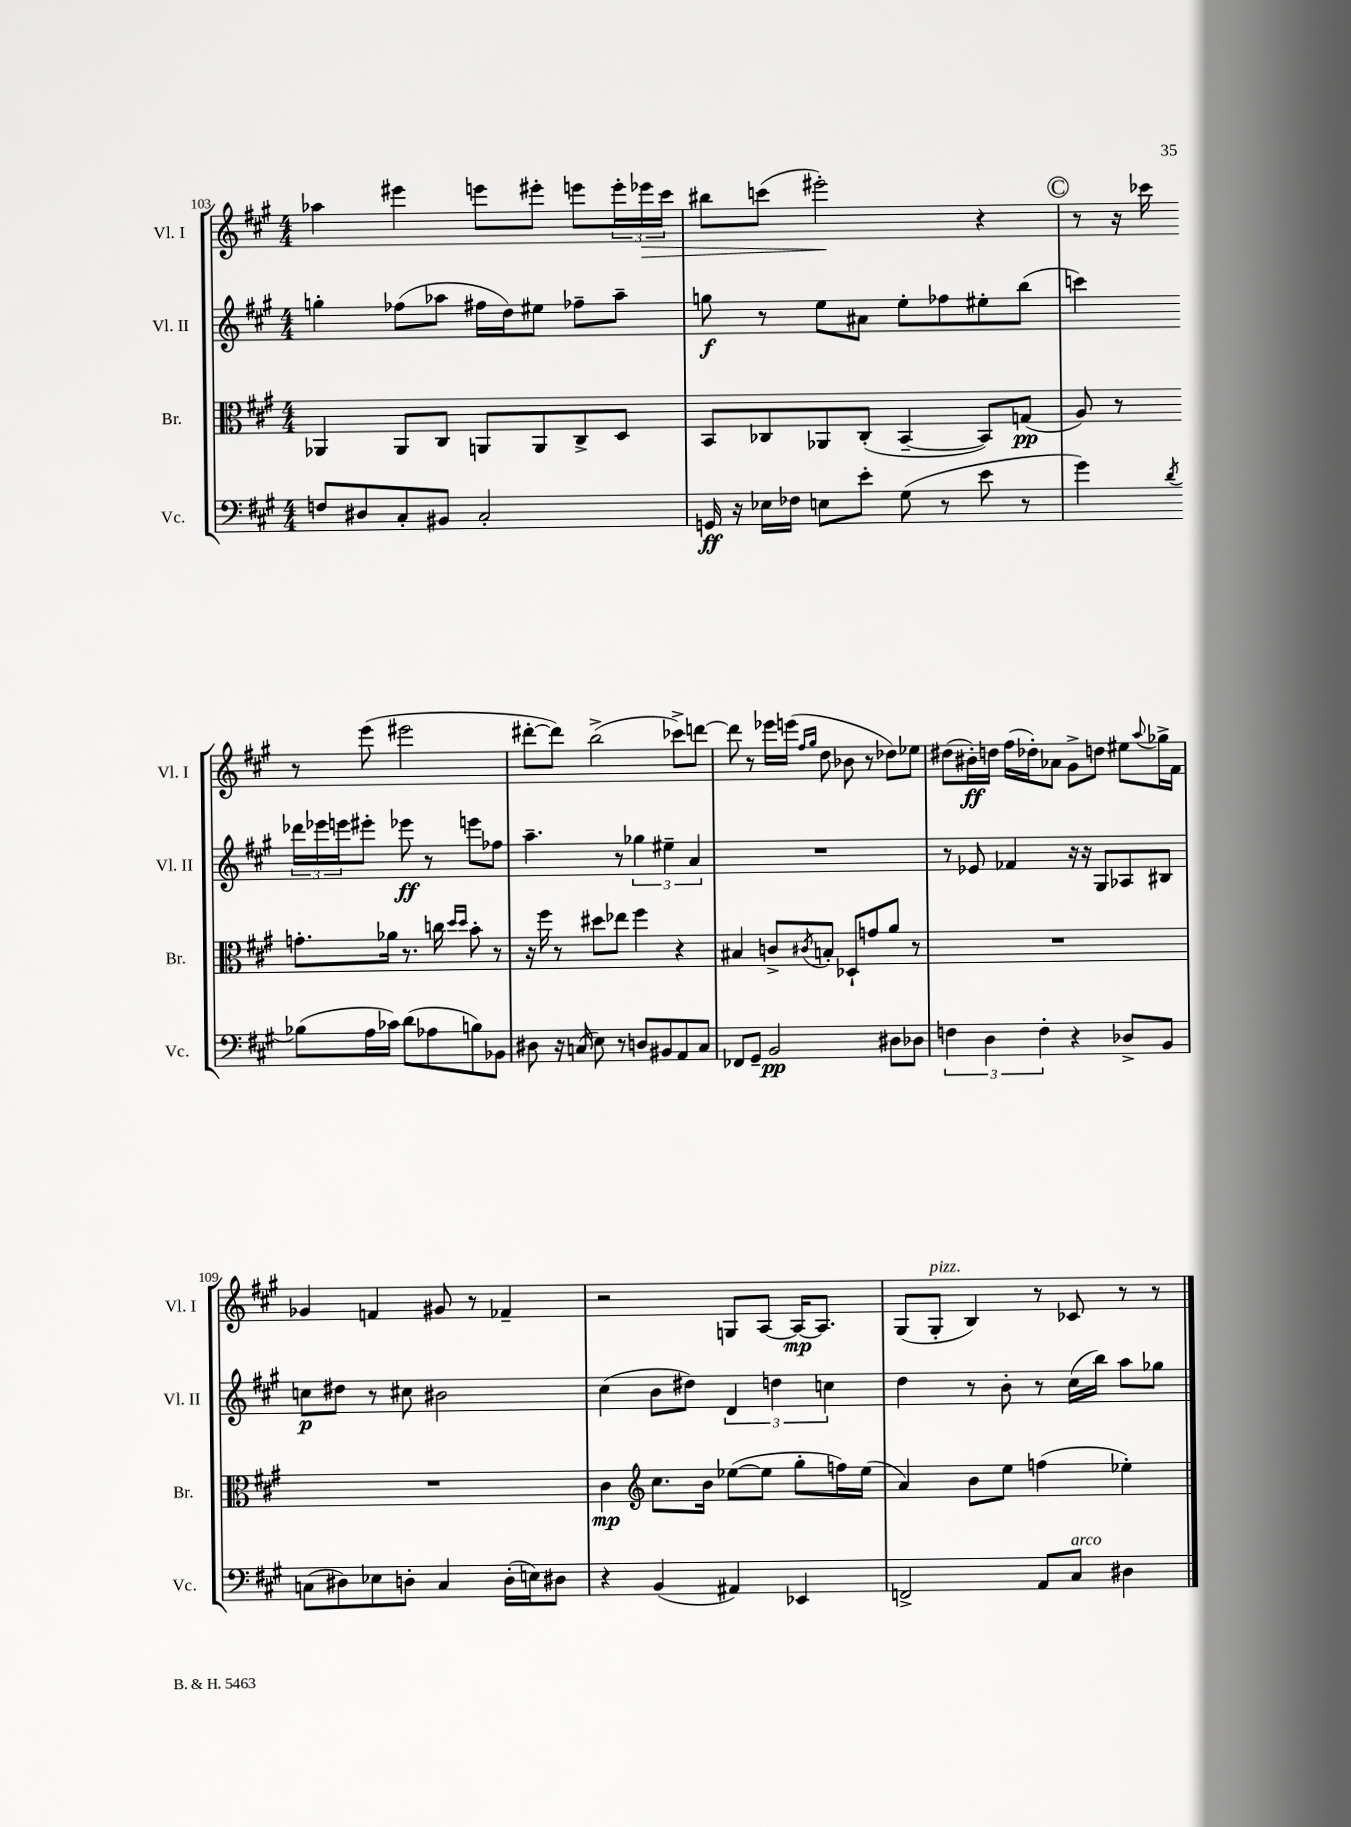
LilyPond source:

<<
\new StaffGroup <<
\new Staff = "s0" \with { instrumentName = "Vl. I" shortInstrumentName = "Vl. I" } {
    \clef treble \key a \major \numericTimeSignature \time 4/4
    aes''4 eis'''4 e'''8 eis'''8-. e'''8 \tuplet 3/2 { e'''16-. ees'''16\> cis'''16 } |
    bis''8 c'''8( eis'''2-.\!) r4 |
    \mark \markup { \circle "C" } r8 r16 ces'''16 r8 e'''8( eis'''2 |
    dis'''8~-. dis'''8) b''2->( ces'''8->) d'''8~ |
    d'''8 r8 ees'''16 e'''16( \grace { fis''16 gis''16 } d''8 bes'8 r8 des''8) ees''8 |
    dis''8( bis'16-.\ff) d''16 fis''16( des''16-.) aes'8 gis'8-> d''8 eis''8 \appoggiatura { a''8 } ges''16-> fis'16 |
    ges'4 f'4 gis'8 r8 fes'4-- |
    r2 g8 a8~ a16~\mp a8. |
    gis8( gis8-.^\markup { \italic "pizz." } b4) r8 ces'8 r8 r8 \bar "|." |
}
\new Staff = "s1" \with { instrumentName = "Vl. II" shortInstrumentName = "Vl. II" } {
    \clef treble \key a \major \numericTimeSignature \time 4/4
    g''4-. fes''8( aes''8 fis''16 d''16) eis''8 fes''8-- aes''8-- |
    g''8\f r8 e''8 ais'8 e''8-. fes''8 eis''8-. b''8( |
    \mark \markup { \circle "C" } c'''4) \tuplet 3/2 { des'''16 ees'''16 e'''16 } eis'''8-. ees'''8\ff r8 e'''8 fes''8 |
    a''4.-- r8 \tuplet 3/2 { ges''4 eis''4-- a'4 } |
    R1 |
    r8 ees'8 fes'4 r16 r16 gis8 aes8 bis8 |
    c''8\p dis''8 r8 cis''8 bis'2 |
    cis''4( b'8 dis''8) \tuplet 3/2 { d'4 d''4 c''4 } |
    d''4 r8 b'8-. r8 cis''16( b''16) a''8 ges''8 \bar "|." |
}
\new Staff = "s2" \with { instrumentName = "Br." shortInstrumentName = "Br." } {
    \clef alto \key a \major \numericTimeSignature \time 4/4
    aes,4 aes,8 cis8 a,8 a,8 cis8-> d8 |
    b,8 ces8 aes,8 ces8-.( b,4~-- b,8) g8\pp( |
    \mark \markup { \circle "C" } a8) r8 g'8.-. aes'16 r8. c''16 \grace { d''16 d''16 } b'8-. r8 |
    r16 fis''16 r8 dis''8 ees''8 fis''4 r4 |
    bis4 c'8-> \acciaccatura { cis'8 } b8-. des8-! g'8 a'8 r8 |
    R1 |
    R1 |
    cis'4\mp \clef treble cis''8. b'16 ees''8~( ees''8 gis''8-. f''16) ees''16( |
    a'4) b'8 e''8 f''4( ees''4-.) \bar "|." |
}
\new Staff = "s3" \with { instrumentName = "Vc." shortInstrumentName = "Vc." } {
    \clef bass \key a \major \numericTimeSignature \time 4/4
    f8 dis8 cis8-. bis,8 cis2-. |
    g,16\ff r16 ees16 fes16 e8 e'8-. gis8( r8 e'8 r8 |
    \mark \markup { \circle "C" } gis'4) \acciaccatura { d'8 } bes8( a16 ces'16) d'8( aes8 b8) bes,8 |
    dis8 r16 c16( e8) r8 d8 bis,8 a,8 c8 |
    fes,8 gis,8-- b,2\pp dis8 des8 |
    \tuplet 3/2 { f4 d4 f4-. } r4 des8-> b,8 |
    c8( dis8) ees8 d8-. c4 d16-.( e16) dis8 |
    r4 b,4( ais,4) ees,4 |
    f,2-> a,8 cis8^\markup { \italic "arco" } dis4 \bar "|." |
}
>>
>>
\layout { \context { \Score currentBarNumber = #103 } }
